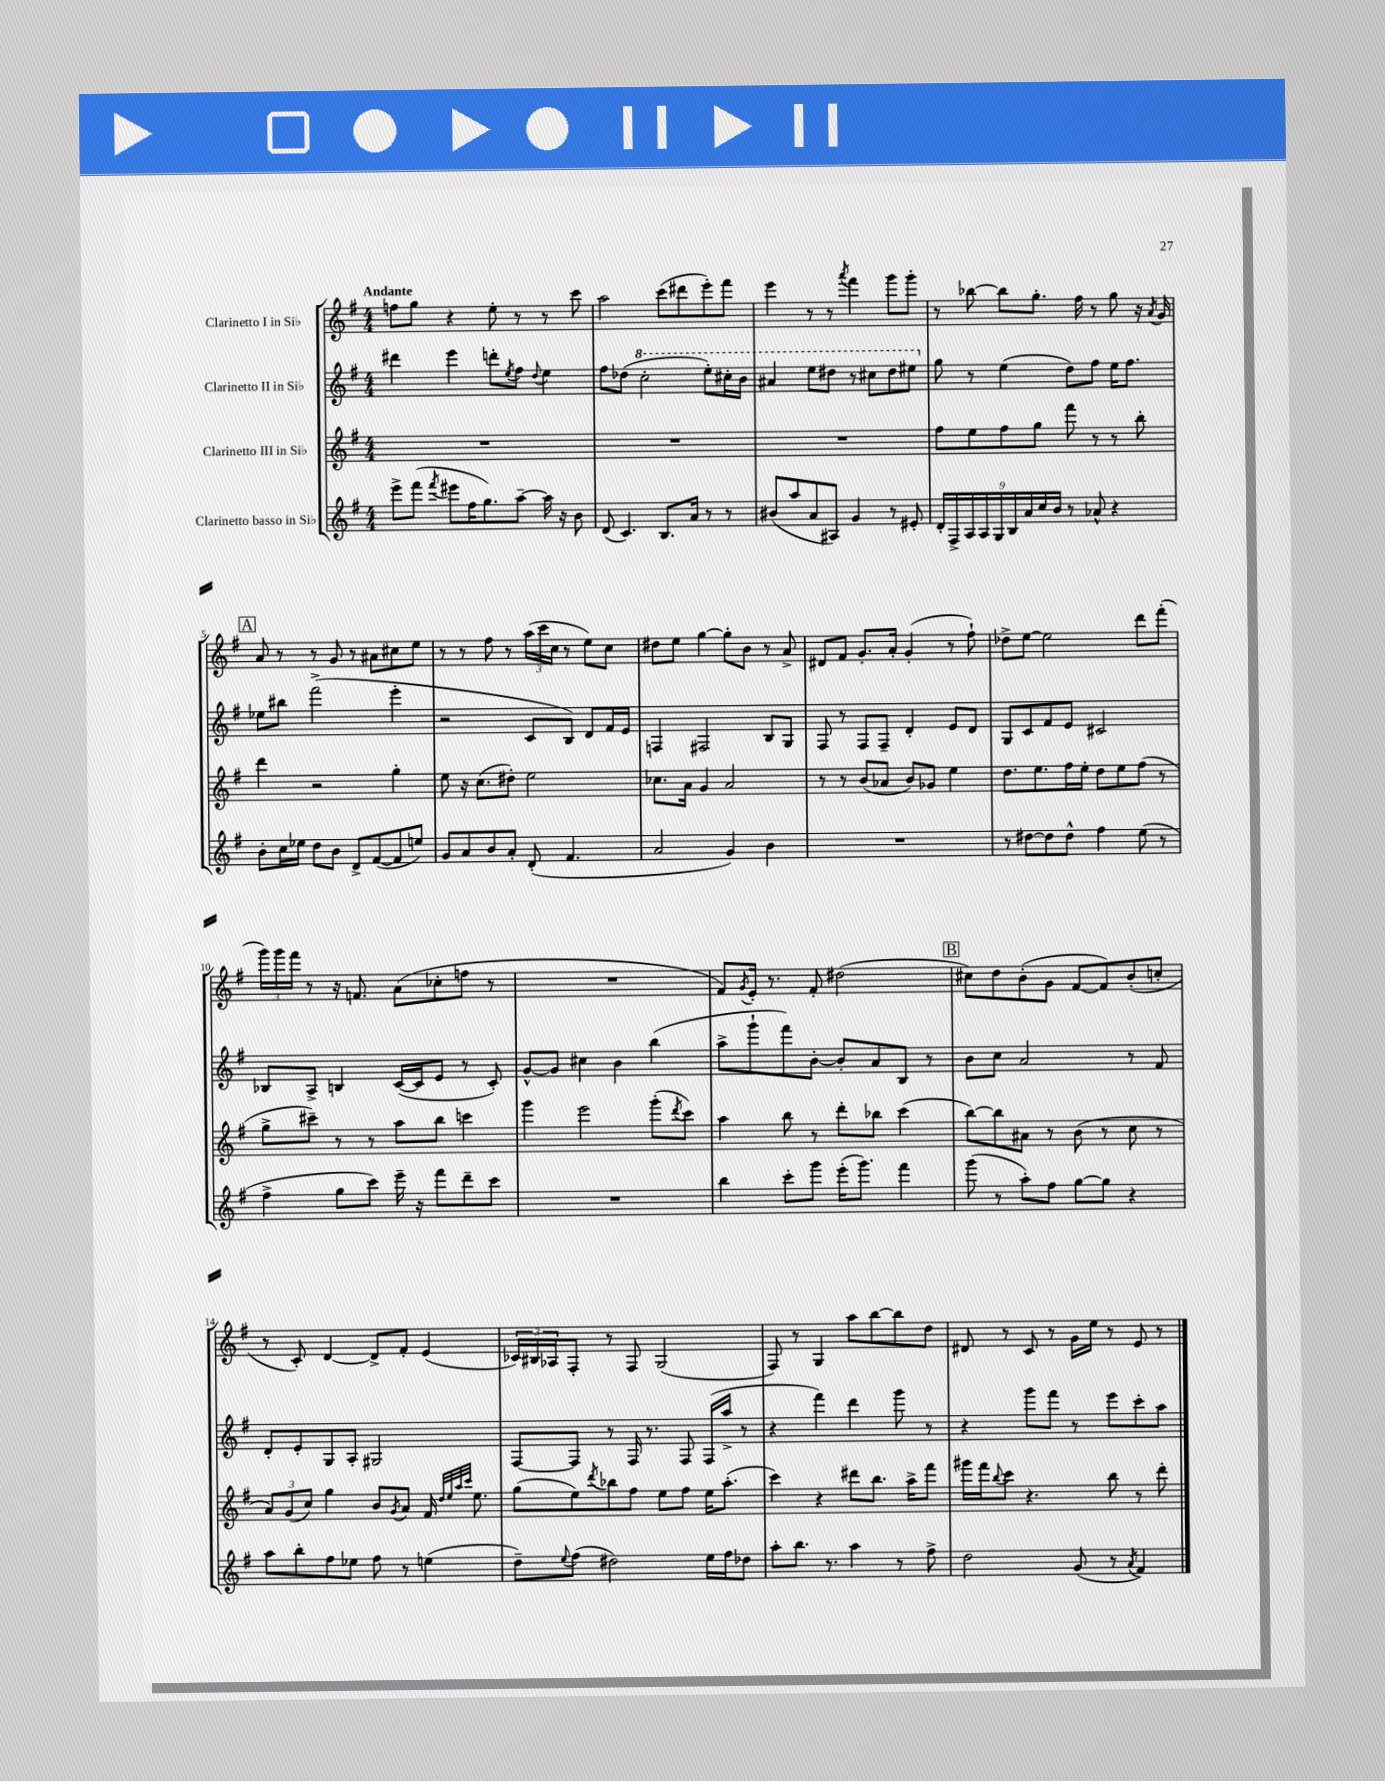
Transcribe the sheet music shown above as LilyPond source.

<<
\new StaffGroup <<
\new Staff = "s0" \with { instrumentName = "Clarinetto I in Sib" } {
    \clef treble \key g \major \numericTimeSignature \time 4/4 \tempo "Andante"
    f''8 g''8 r4 e''8-. r8 r8 c'''8 |
    a''2 c'''8( dis'''8 e'''8-.) fis'''8 |
    e'''4 r8 r8 \acciaccatura { a'''8 } fis'''4 g'''8 g'''8-. |
    r8 bes''8~ bes''8 g''8.-. fis''16 r8 g''8 r16 \acciaccatura { a'8 } g'16 |
    \mark \markup { \box "A" } a'8 r8 r8 g'8 r8 ais'8 cis''8 e''8 |
    r8 r8 fis''8 r8 \tuplet 3/2 { a''16( c'''16 c''16 } r8 e''8) c''8 |
    dis''8 e''8 g''4~ g''8-. b'8 r8 a'8-> |
    dis'8 fis'8 g'8.-. a'16-. g'4-.( r8 fis''8-!) |
    des''8-> e''8~ e''2 d'''8 fis'''8-.( |
    \tuplet 3/2 { g'''16) g'''16 fis'''16 } r8 r16 f'8. a'8( ces''8-. f''8 r8 |
    R1 |
    fis'8) \acciaccatura { g'8 } e'16-. r8. fis'8-. dis''2( |
    \mark \markup { \box "B" } cis''8) d''8 b'8-.( g'8 fis'8~ fis'8) b'8-.( c''8-. |
    r8 c'8-.) d'4~ d'8-> fis'8-. e'4( |
    \tuplet 3/2 { ces'16) bis16 aes16 } fis8-. r8 fis8 g2( |
    fis8) r8 g4 a''8 b''8~ b''8 d''8 |
    dis'8 r8 c'8 r8 g'16 e''16 r8 e'8 r8 \bar "|." |
}
\new Staff = "s1" \with { instrumentName = "Clarinetto II in Sib" } {
    \clef treble \key g \major \numericTimeSignature \time 4/4
    dis'''4 e'''4 d'''8-. \acciaccatura { e''8 } fis''8 \appoggiatura { d''8 } e''4 |
    fis''8 des''8( \ottava #1 c'''2-. e'''8-.) cis'''16-. b''16 |
    ais''4 e'''8 dis'''8 r8 cis'''8 dis'''8 eis'''8 \ottava #0 |
    g''8 r8 e''4( d''8) fis''8 e''16 fis''8. |
    \mark \markup { \box "A" } ees''8 bis''8 fis'''2->( e'''4-. |
    r2 c'8 b8) d'8 fis'16 e'16 |
    f4 fis2 b8 g8 |
    fis8 r8 fis8 fis8-- d'4-. e'8 d'8 |
    g8 c'8 fis'8 e'8 cis'2 |
    bes8 a8-> b4 c'16~( c'16 e'8 r8 c'8-.) |
    g'8~-^ g'8 cis''4 b'4 b''4( |
    a''8-> g'''8-! fis'''8) b'8~-. b'8-. a'8 b8 r8 |
    \mark \markup { \box "B" } b'8 c''8 a'2 r8 fis'8 |
    d'8-. e'8-. g8 a8-. gis2 |
    fis8~ fis8 r8 fis16 r8. fis8 fis16( a''16-> r8 |
    r4 fis'''4) d'''4 g'''8 r8 |
    r4 g'''8 fis'''8 r8 e'''8 c'''8-. a''8 \bar "|." |
}
\new Staff = "s2" \with { instrumentName = "Clarinetto III in Sib" } {
    \clef treble \key g \major \numericTimeSignature \time 4/4
    R1 |
    R1 |
    R1 |
    fis''8 e''8 fis''8 g''8 fis'''8 r8 r8 b''8-. |
    \mark \markup { \box "A" } d'''4 r2 g''4-. |
    e''8 r16 c''8.( dis''8-.) e''2 |
    ces''8. a'16 g'4 a'2 |
    r8 r8 b'8( aes'8 b'8) ges'8 e''4 |
    d''8. e''8. fis''16 e''16-. d''8 e''8 fis''8( r8 |
    g''8-> cis'''8--) r8 r8 a''8 b''8 c'''4 |
    g'''4 e'''2 g'''8-.( \acciaccatura { d'''8 } c'''8) |
    a''4 b''8 r8 d'''8-. bes''8 c'''4( |
    \mark \markup { \box "B" } b''8~) b''8 ais'8 r8 b'8( r8 c''8 r8 |
    \tuplet 3/2 { a'8) g'8( c''8) } g''4 b'8 \acciaccatura { g'8 } a'8 fis'16 \grace { d''32 e''32 a''32 c'''32 } e''8. |
    g''8( e''8) \acciaccatura { d'''8 } bes''8 fis''8 e''8 fis''8 e''16 a''8.-.( |
    c'''4) r4 dis'''8 b''8. a''16-> fis'''8 |
    gis'''16 fis'''16 \appoggiatura { b''8 } c'''8 r4. b''8 r8 d'''8-. \bar "|." |
}
\new Staff = "s3" \with { instrumentName = "Clarinetto basso in Sib" } {
    \clef treble \key g \major \numericTimeSignature \time 4/4
    e'''8-> fis'''8( \acciaccatura { fis'''8 } eis'''8 fis''16 g''8.) a''8~-- a''16 r16 b'8 |
    d'8( c'4.) b8. a'16 r8 r8 |
    bis'8( a''8 a'8 ais8) g'4 r8 eis'8-. |
    \tuplet 9/8 { d'16-. fis16-> a16 a16 g16 b16 a'16 c''16 b'16 } r8 aes'8-^ r4 |
    \mark \markup { \box "A" } b'8-. c''16 ees''16 d''8 b'8 d'8-> fis'8~( fis'8 e''8) |
    g'8 a'8 b'8 a'8-. d'8-.( fis'4. |
    a'2 g'4) b'4 |
    R1 |
    r8 dis''8~ dis''8 dis''8-^ fis''4 e''8( r8 |
    fis''4-> g''8 c'''8) e'''16-- r16 fis'''8 d'''8-- c'''8 |
    R1 |
    b''4 c'''8-. g'''8 e'''16-.( g'''8.) fis'''4 |
    \mark \markup { \box "B" } g'''8( r8 a''8-.) fis''8 g''8~ g''8 r4 |
    a''8 b''8-. fis''8 ees''8 fis''8 r8 e''4( |
    d''8--) \appoggiatura { e''8 } fis''8( dis''2) e''16 fis''16 des''8 |
    a''8-. b''8. r8. a''4 r8 fis''8-> |
    d''2 g'8( r8 \acciaccatura { a'8 } fis'4) \bar "|." |
}
>>
>>
